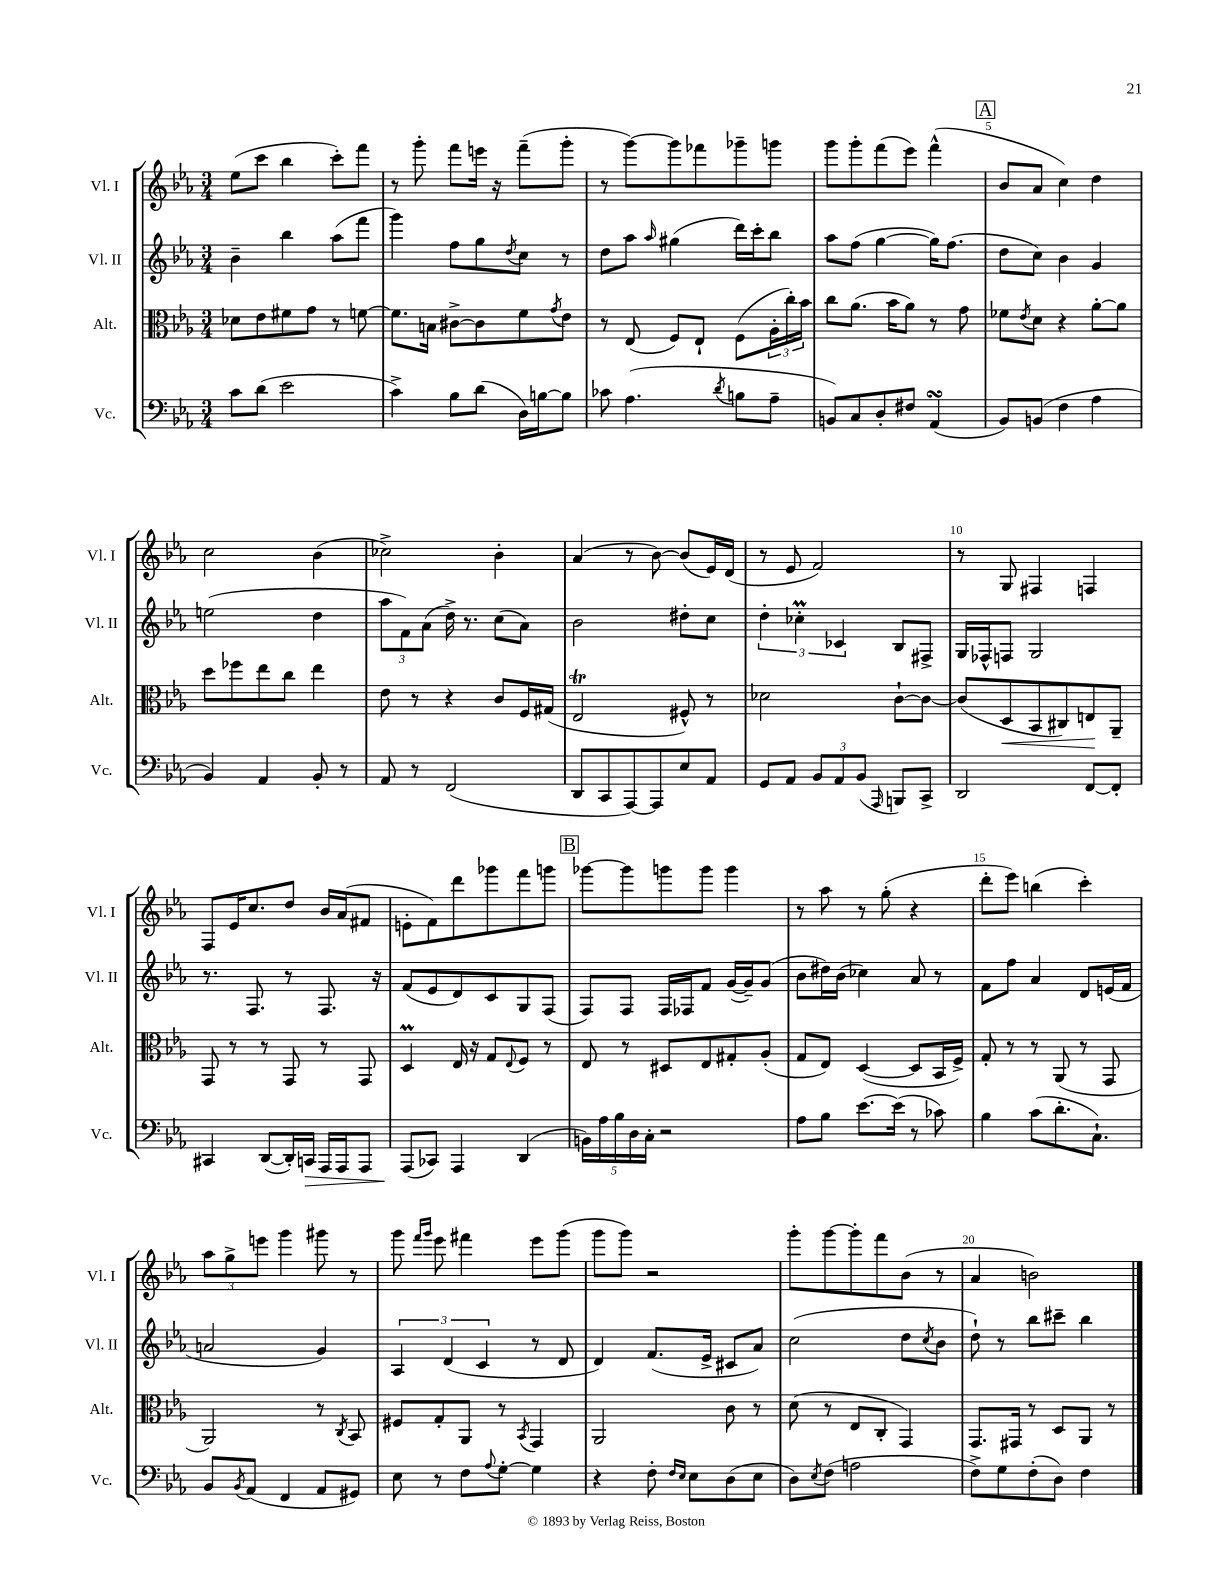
<<
\new StaffGroup <<
\new Staff = "s0" \with { instrumentName = "Vl. I" shortInstrumentName = "Vl. I" } {
    \clef treble \key ees \major \numericTimeSignature \time 3/4
    ees''8( c'''8 bes''4 c'''8-.) f'''8 |
    r8 g'''8-. f'''8 e'''16 r16 f'''8--( g'''8-. |
    r8 g'''8~) g'''8 fes'''8 ges'''8-- g'''8 |
    g'''8 g'''8-. f'''8( ees'''8) f'''4-^( |
    \mark \markup { \box "A" } bes'8 aes'8 c''4) d''4 |
    c''2 bes'4( |
    ces''2->) bes'4-. |
    aes'4( r8 bes'8~) bes'8( ees'16) d'16( |
    r8 ees'8 f'2) |
    r8 g8 fis4 f4 |
    f8 ees'16 c''8. d''8 bes'16 aes'16( fis'8 |
    e'8-. f'8) d'''8 ges'''8 f'''8 g'''8 |
    \mark \markup { \box "B" } ges'''8~ ges'''8 g'''8 g'''8 g'''4 |
    r8 aes''8 r8 g''8-.( r4 |
    d'''8-. ees'''8) b''4( c'''4-.) |
    \tuplet 3/2 { aes''8 g''8-> e'''8 } g'''4 gis'''8 r8 |
    g'''8 \grace { f'''16 g'''16 } ees'''8 fis'''4 ees'''8 g'''8( |
    g'''8 g'''8) r2 |
    g'''8-. g'''8~ g'''8-. f'''8 bes'8( r8 |
    aes'4 b'2) \bar "|." |
}
\new Staff = "s1" \with { instrumentName = "Vl. II" shortInstrumentName = "Vl. II" } {
    \clef treble \key ees \major \numericTimeSignature \time 3/4
    bes'4-- bes''4 aes''8( f'''8 |
    g'''4) f''8 g''8 \acciaccatura { d''8 } c''8 r8 |
    d''8 aes''8 \grace { aes''16 } gis''4( d'''16) c'''16-. bes''8 |
    aes''8 f''8( g''4~ g''16) f''8.( |
    \mark \markup { \box "A" } d''8 c''8) bes'4 g'4 |
    e''2( d''4 |
    \tuplet 3/2 { aes''8 f'8) aes'8( } d''16->) r8. c''8( aes'8) |
    bes'2 dis''8-. c''8 |
    \tuplet 3/2 { d''4-. ces''4-.\prall ces'4 } bes8 fis8-> |
    g16 fes16-^ f8 g2 |
    r8. f8. r8 f8. r16 |
    f'8( ees'8 d'8) c'8 g8 f8( |
    \mark \markup { \box "B" } f8) f8 f16 fes16 f'8 g'16~( g'16--) g'8( |
    bes'8 dis''16) bes'16( ces''4) aes'8 r8 |
    f'8 f''8 aes'4 d'8 e'16( f'16 |
    a'2 g'4) |
    \tuplet 3/2 { aes4 d'4( c'4 } r8 d'8 |
    d'4) f'8.( ees'16-> cis'8 aes'8) |
    c''2( d''8 \acciaccatura { c''8 } bes'8 |
    d''8-!) r8 bes''8 cis'''8-- bes''4 \bar "|." |
}
\new Staff = "s2" \with { instrumentName = "Alt." shortInstrumentName = "Alt." } {
    \clef alto \key ees \major \numericTimeSignature \time 3/4
    des'8 ees'8 fis'8 g'8 r8 f'8~ |
    f'8. b16 cis'8~-> cis'8 f'8 \acciaccatura { g'8 } ees'8 |
    r8 ees8( f8) ees8-! f8( \tuplet 3/2 { aes16-. c''16-.) bes'16 } |
    c''8 aes'8.( bes'16 aes'8) r8 g'8 |
    \mark \markup { \box "A" } fes'8 \acciaccatura { ees'8 } d'8 r4 aes'8~-. aes'8 |
    d''8 fes''8 ees''8 c''8 ees''4 |
    ees'8 r8 r4 c'8 f16 gis16( |
    ees2\trill fis8-^) r8 |
    des'2 c'8~-! c'8~ |
    c'8( d8\< bes,8 cis8) e8\! aes,8-- |
    g,8 r8 r8 g,8 r8 g,8 |
    d4\prall ees16 r16 g8 \appoggiatura { ees8 } f8 r8 |
    \mark \markup { \box "B" } ees8 r8 dis8 ees8 gis8-. aes8-.( |
    g8 ees8) d4~( d8 bes,16 f16->) |
    g8-. r8 r8 aes,8( r8 g,8 |
    aes,2) r8 \acciaccatura { c8 } bes,8 |
    fis8 g8-. aes,8 r8 \acciaccatura { bes,8 } g,4 |
    aes,2 c'8 r8 |
    d'8( r8 ees8 c8-. g,4) |
    g,8. gis,16 r8 d8 aes,8 r8 \bar "|." |
}
\new Staff = "s3" \with { instrumentName = "Vc." shortInstrumentName = "Vc." } {
    \clef bass \key ees \major \numericTimeSignature \time 3/4
    c'8 d'8( ees'2 |
    c'4->) bes8 d'8( d16) b16~ b8 |
    ces'8 aes4.( \acciaccatura { d'8 } b8 aes8-- |
    b,8) c8 d8-. fis8 aes,4\turn( |
    \mark \markup { \box "A" } bes,8) b,8( f4 aes4 |
    bes,4) aes,4 bes,8-. r8 |
    aes,8 r8 f,2( |
    d,8 c,8 aes,,8~) aes,,8 ees8 aes,8 |
    g,8 aes,8 \tuplet 3/2 { bes,8 aes,8 bes,8( } \grace { aes,,16 } b,,8) c,8-> |
    d,2 f,8~ f,8-. |
    cis,4 d,8~( d,16-.) c,16\> aes,,16 aes,,16 aes,,8 |
    aes,,8\!( ces,8) aes,,4 d,4( |
    \mark \markup { \box "B" } \tuplet 5/4 { b,16) aes16 bes16 d16 c16-. } r2 |
    aes8 bes8 ees'8.~ ees'16( r8 ces'8) |
    bes4 c'8( d'8.-. c8.-!) |
    bes,8 \acciaccatura { bes,8 } aes,8( f,4 aes,8 gis,8) |
    ees8 r8 f8 \appoggiatura { aes8 } g8~-. g4 |
    r4 f8-. \grace { f16 ees16 } ees8 d8( ees8 |
    d8) \acciaccatura { ees8 } f8( a2 |
    f8->) g8 f8-.( d8) f4 \bar "|." |
}
>>
>>
\layout { \context { \Score \override BarNumber.break-visibility = ##(#f #t #t) barNumberVisibility = #(every-nth-bar-number-visible 5) } }
